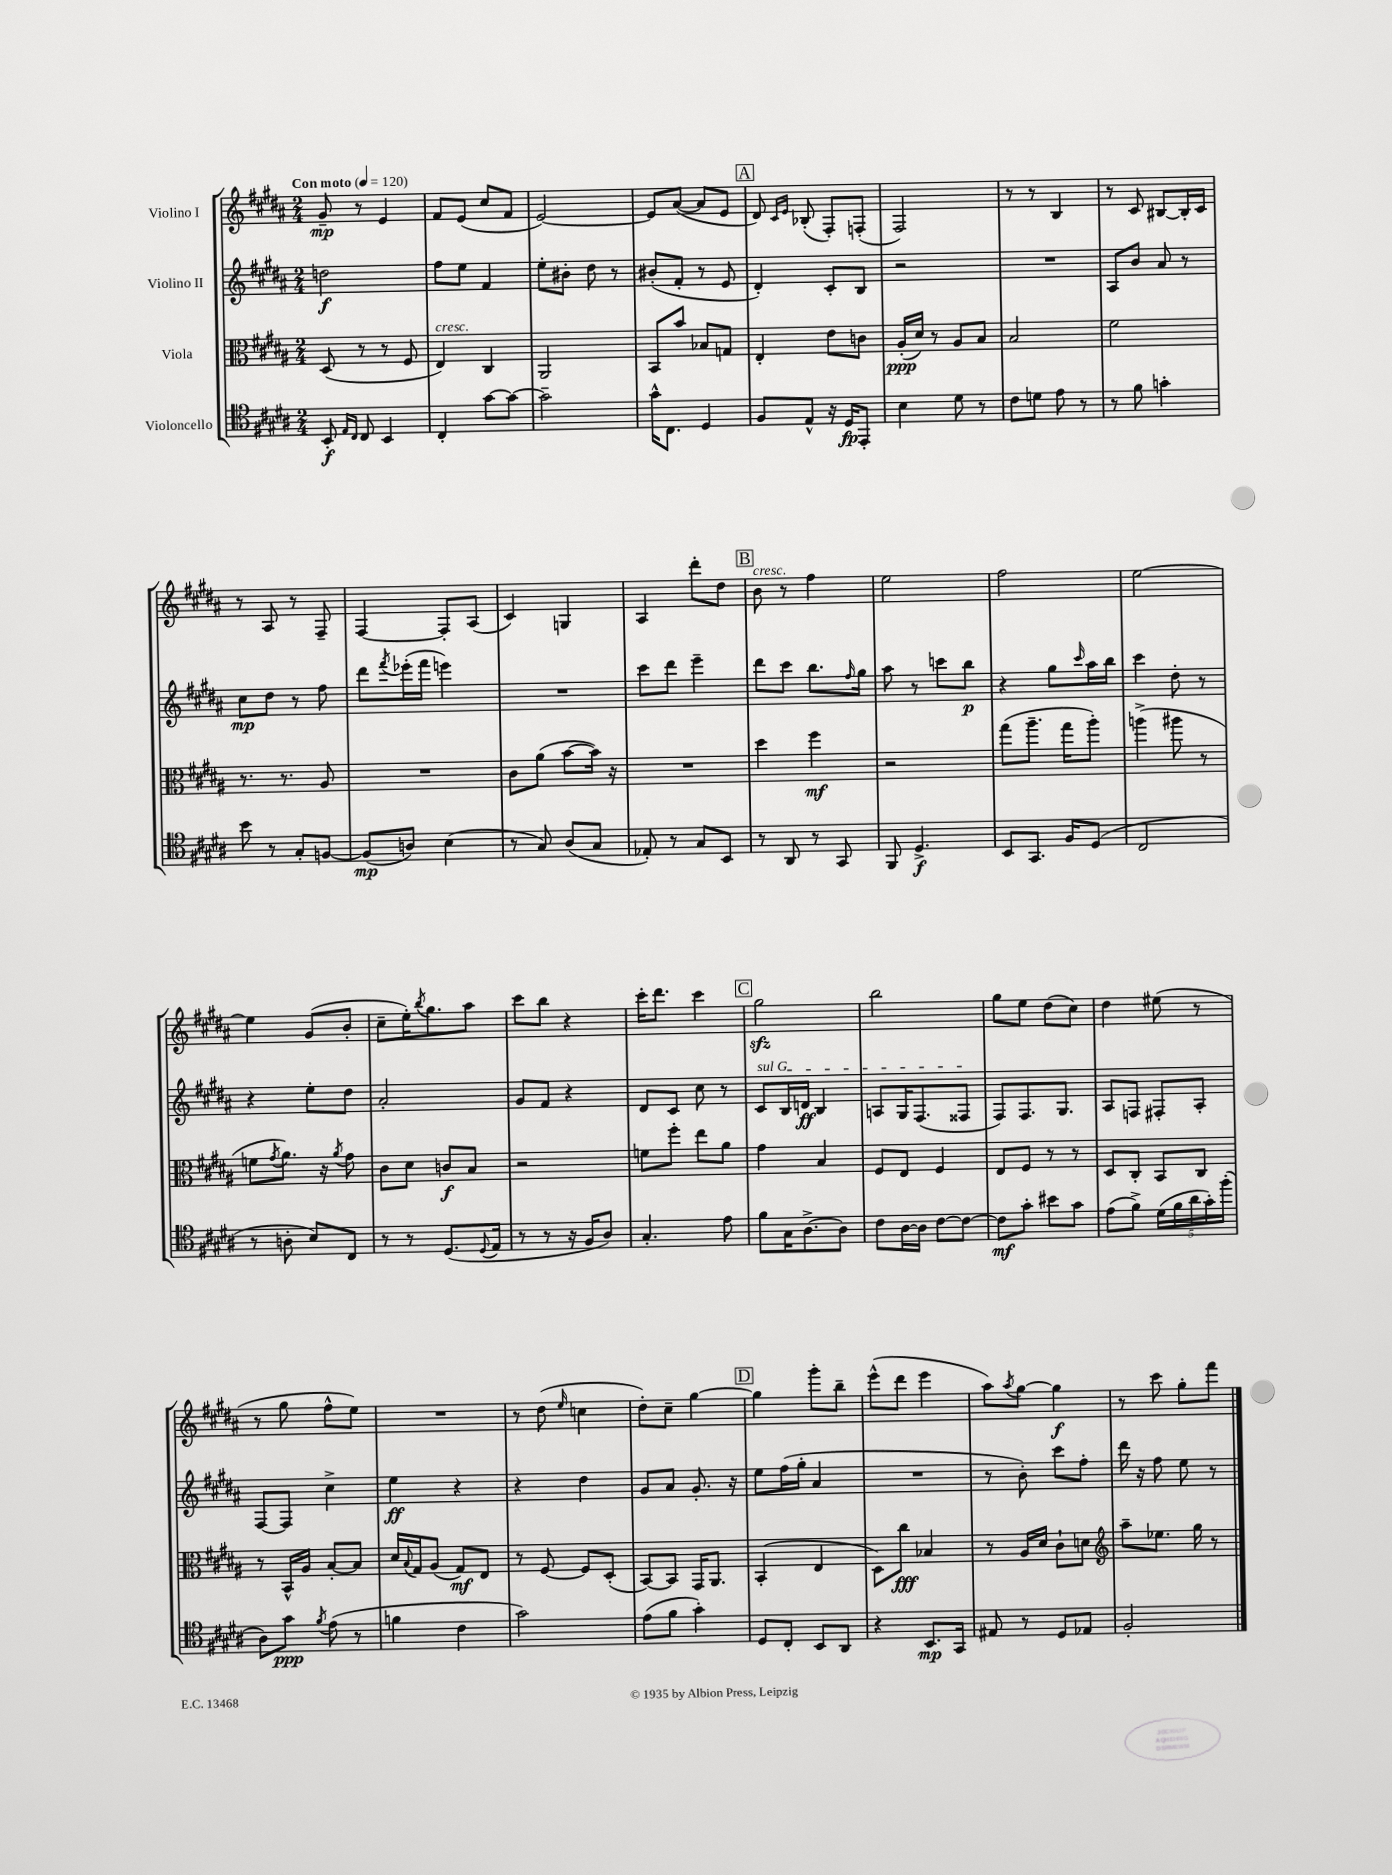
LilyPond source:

<<
\new StaffGroup <<
\new Staff = "s0" \with { instrumentName = "Violino I" } {
    \clef treble \key b \major \numericTimeSignature \time 2/4 \tempo "Con moto" 4 = 120
    gis'8--\mp r8 e'4 |
    fis'8 e'8( cis''8 fis'8 |
    e'2~) |
    e'8 ais'8~( ais'8 e'8 |
    \mark \markup { \box "A" } dis'8) \grace { cis'16 e'16 } bes8-.( fis8-.) f8-.( |
    fis2) |
    r8 r8 b4 |
    r8 cis'8 bis8~ bis16-. cis'16 |
    r8 ais8 r8 fis8-- |
    fis4~ fis8-. ais8( |
    cis'4) g4 |
    ais4 dis'''8-. dis''8 |
    \mark \markup { \box "B" } b'8^\markup { \italic "cresc." } r8 fis''4 |
    e''2 |
    fis''2 |
    e''2~ |
    e''4 gis'8( b'8-. |
    cis''8-- e''16-.) \acciaccatura { b''8 } gis''8. ais''8 |
    cis'''8 b''8 r4 |
    cis'''16-. dis'''8. cis'''4 |
    \mark \markup { \box "C" } gis''2\sfz |
    b''2 |
    gis''8 e''8 dis''8( cis''8) |
    dis''4 eis''8( r8 |
    r8 gis''8 fis''8-^ e''8) |
    R2 |
    r8 dis''8( \grace { e''16 } c''4 |
    dis''8-.) cis''8-- gis''4~ |
    \mark \markup { \box "D" } gis''4 gis'''8-. b''8-- |
    e'''8-^( dis'''8 e'''4 |
    ais''8) \acciaccatura { ais''8 } gis''8~ gis''4\f |
    r8 cis'''8 gis''8-. fis'''8 \bar "|." |
}
\new Staff = "s1" \with { instrumentName = "Violino II" } {
    \clef treble \key b \major \numericTimeSignature \time 2/4
    d''2\f |
    fis''8 e''8 fis'4 |
    e''8-. bis'8-. dis''8 r8 |
    bis'8-.( fis'8-. r8 e'8 |
    \mark \markup { \box "A" } dis'4-.) cis'8-. b8 |
    r2 |
    R2 |
    ais8 b'8 ais'8 r8 |
    cis''8\mp dis''8 r8 fis''8 |
    dis'''8 \acciaccatura { fis'''8 } ees'''16-.( fis'''16 e'''4) |
    R2 |
    cis'''8 dis'''8 e'''4-- |
    \mark \markup { \box "B" } dis'''8 cis'''8 b''8. \grace { fis''16 } gis''16 |
    ais''8 r8 c'''8 b''8\p |
    r4 gis''8 \grace { cis'''16 } ais''16 b''16 |
    cis'''4 dis''8-. r8 |
    r4 e''8-. dis''8 |
    ais'2-. |
    gis'8 fis'8 r4 |
    dis'8 cis'8 cis''8 r8 |
    \mark \markup { \box "C" } \once \override TextSpanner.bound-details.left.text = \markup { \italic "sul G" } cis'8\startTextSpan b16 d'16\ff b4 |
    a8 gis16 fis8.( fisis8\stopTextSpan |
    fis8) fis8. gis8. |
    ais8 f8 fis8-. ais8-. |
    fis8~ fis8 cis''4-> |
    e''4\ff r4 |
    r4 dis''4 |
    gis'8 ais'8 gis'8.-. r16 |
    \mark \markup { \box "D" } e''8 fis''16( gis''16-. ais'4 |
    R2 |
    r8 b'8-.) cis'''8 fis''8-. |
    dis'''16 r16 fis''8 e''8 r8 \bar "|." |
}
\new Staff = "s2" \with { instrumentName = "Viola" } {
    \clef alto \key b \major \numericTimeSignature \time 2/4
    dis8( r8 r8 fis8 |
    e4^\markup { \italic "cresc." }) cis4 |
    ais,2 |
    b,8 b'8 bes8 g8 |
    \mark \markup { \box "A" } e4-. e'8 c'8 |
    ais16-.\ppp( dis'16) r8 ais8 b8 |
    b2 |
    fis'2 |
    r8. r8. ais8 |
    R2 |
    cis'8 ais'8( b'8~ b'16) r16 |
    R2 |
    \mark \markup { \box "B" } dis''4 fis''4\mf |
    r2 |
    gis''8( ais''8.-- gis''16 ais''8-.) |
    a''4->( ais''8 r8 |
    f'8 \acciaccatura { gis'8 } ais'8.) r16 \acciaccatura { ais'8 } gis'8 |
    cis'8 dis'8 c'8\f b8 |
    r2 |
    f'8 fis''8-. e''8 ais'8 |
    \mark \markup { \box "C" } gis'4 b4 |
    fis8 e8 fis4 |
    e8 fis8 r8 r8 |
    dis8 cis8-. b,8 cis8 |
    r8 b,16-^ ais16 b8~-. b8 |
    dis'16 \appoggiatura { b8 } gis16 ais8( gis8\mf) e8 |
    r8 fis8~ fis8 dis8-.( |
    b,8~) b,8 gis,16 ais,8. |
    \mark \markup { \box "D" } b,4-.( e4 |
    dis8) cis''8\fff bes4 |
    r8 ais16 dis'16 cis'8-! d'8 |
    \clef treble ais''8-- ees''8. gis''16 r8 \bar "|." |
}
\new Staff = "s3" \with { instrumentName = "Violoncello" } {
    \clef tenor \key b \major \numericTimeSignature \time 2/4
    b,8-.\f \grace { e16 cis16 } cis8 b,4 |
    cis4-. gis'8~ gis'8~ |
    gis'2-- |
    gis'16-^ cis8. dis4 |
    \mark \markup { \box "A" } fis8 e8-^ r16 dis16\fp e,8-. |
    b4 dis'8 r8 |
    cis'8 d'8 e'8 r8 |
    r8 fis'8 g'4-. |
    b'8 r8 gis8-. f8~ |
    f8\mp( a8) b4( |
    r8 gis8) ais8( gis8 |
    ees8-.) r8 gis8 b,8 |
    \mark \markup { \box "B" } r8 ais,8 r8 gis,8 |
    fis,8 dis4.->\f |
    b,8 gis,8. fis16 dis8( |
    cis2 |
    r8 a8-. b8) cis8 |
    r8 r8 dis8.( \appoggiatura { dis8 } e16 |
    r8 r8 r16 fis16 ais8) |
    gis4.-. e'8 |
    \mark \markup { \box "C" } fis'8 gis16 ais8.~-> ais8 |
    cis'8 ais16~ ais16 cis'8~ cis'8~ |
    cis'8\mf gis'8-. bis'8 gis'8 |
    e'8( fis'8->) \tuplet 5/4 { dis'16( fis'16 ais'16 gis'16-.) fis''16-.( } |
    ais8) gis'8\ppp \acciaccatura { fis'8 } e'8( r8 |
    f'4 cis'4 |
    gis'2) |
    e'8( fis'8 gis'4-.) |
    \mark \markup { \box "D" } dis8 cis8-. b,8 ais,8 |
    r4 b,8.\mp gis,16 |
    eis8 r8 dis8 ees8 |
    fis2-. \bar "|." |
}
>>
>>
\layout { \context { \Score \remove "Bar_number_engraver" } }
